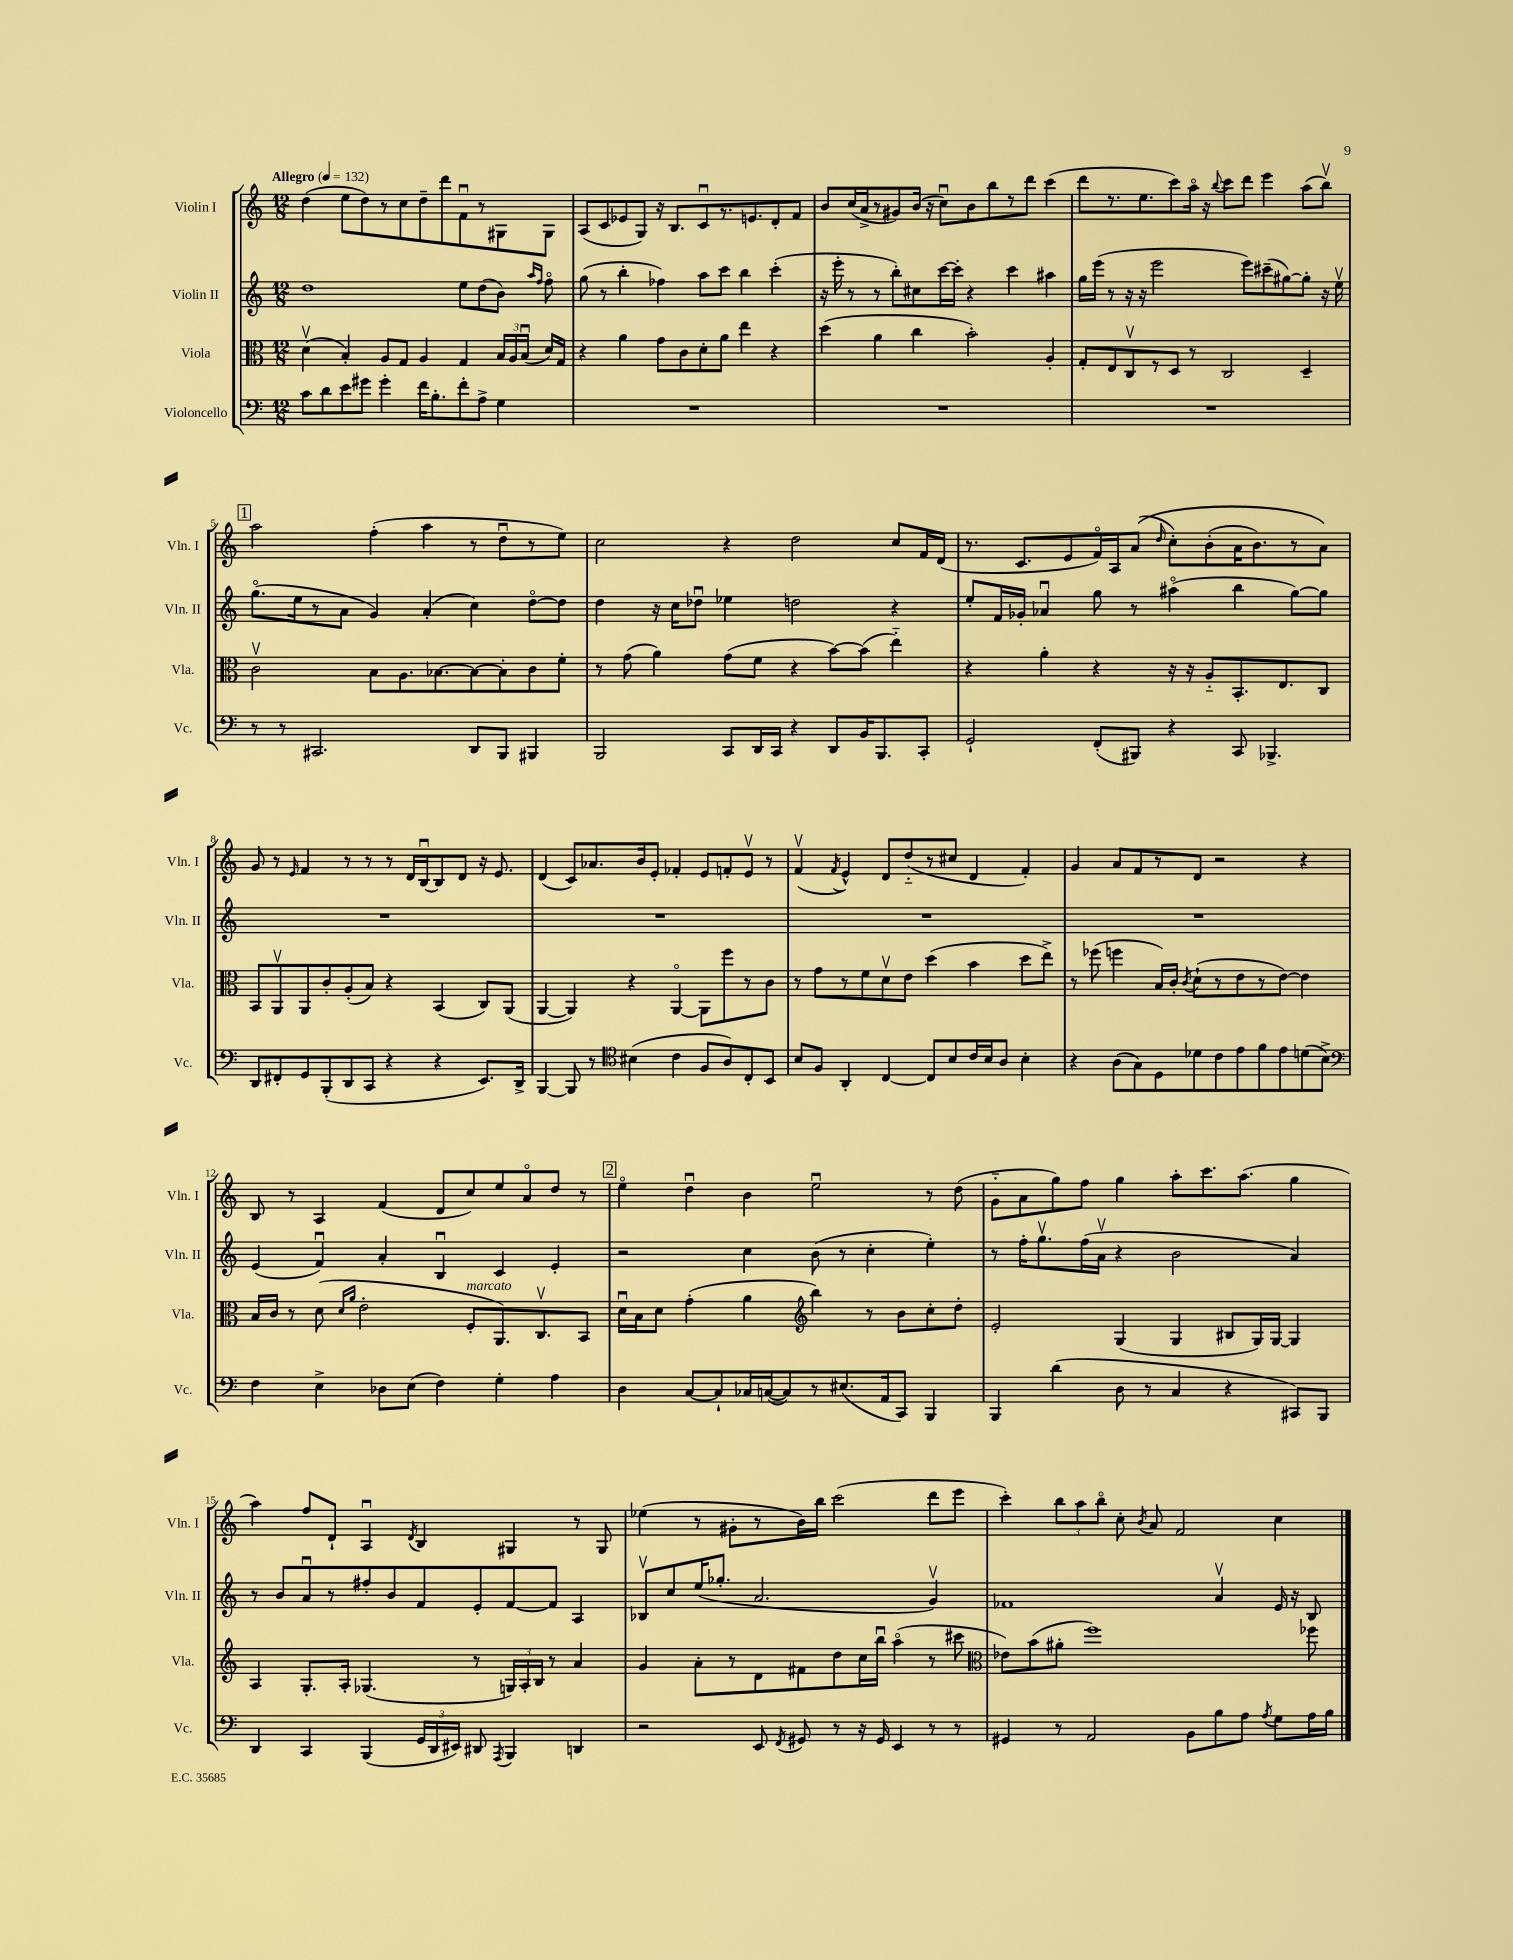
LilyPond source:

<<
\new StaffGroup <<
\new Staff = "s0" \with { instrumentName = "Violin I" shortInstrumentName = "Vln. I" } {
    \clef treble \key c \major \numericTimeSignature \time 12/8 \tempo "Allegro" 4 = 132
    \autoBeamOff d''4( e''8[ d''8) r8 c''8 d''8-- d'''8 f'8\downbow r8 gis8 gis8] |
    a8[( c'8 ees'8 g8]) r16 b8.[ c'8\downbow r8. e'8. d'8-. f'8] |
    b'8[ c''16( a'16-> r8 gis'8) b'16]( r16 c''8[\downbow) b'8 b''8 r8 d'''8] c'''4( |
    d'''8[ r8. e''8. c'''8) a''16]\flageolet r16 \appoggiatura { b''8 } c'''8[ d'''8] e'''4 a''8[( b''8]\upbow) |
    \mark \markup { \box "1" } a''2 f''4-.( a''4 r8 d''8[\downbow r8 e''8]) |
    c''2 r4 d''2 c''8[ f'16 d'16]( |
    r8. c'8.[ e'8 f'16\flageolet) a16 a'8](\( \grace { d''16 } c''8[-.) b'8-.( a'16 b'8.) r8 a'8]\) |
    g'8 r8 \grace { e'16 } f'4 r8 r8 r8 d'16[ b16~\downbow b8 d'8] r16 e'8. |
    d'4( c'8[) aes'8. b'16 e'8]-. fes'4-. e'8[ f'8-. e'8]\upbow r8 |
    f'4\upbow( \acciaccatura { f'8 } e'4-^) d'8[ d''8-_( r8 cis''8] d'4 f'4-.) |
    g'4 a'8[ f'8 r8 d'8] r2 r4 |
    b8 r8 a4 f'4( d'8[ c''8) e''8 a'8\flageolet d''8] r8 |
    \mark \markup { \box "2" } e''4\flageolet d''4\downbow b'4 e''2\downbow r8 d''8( |
    g'8[-_ a'8 g''8) f''8] g''4 a''8[-. c'''8. a''8.]( g''4 |
    a''4) f''8[ d'8]-! a4\downbow \acciaccatura { d'8 } b4 gis4 r8 gis8 |
    ees''4( r8 gis'8[-. r8 b'16) b''16] c'''2( d'''8[ e'''8] |
    c'''4-.) \tuplet 3/2 { b''8[ a''8 b''8]\flageolet } c''8-. \acciaccatura { b'8 } a'8 f'2 c''4 \bar "|." |
}
\new Staff = "s1" \with { instrumentName = "Violin II" shortInstrumentName = "Vln. II" } {
    \clef treble \key c \major \numericTimeSignature \time 12/8
    \autoBeamOff d''1 e''8[ d''8( b'8]) \grace { a''16[ f''16] } f''8\flageolet |
    g''8( r8 b''4-. fes''4) a''8[ c'''8] b''4 c'''4-.( |
    r16 e'''16-. r8 r8 b''8[-.) cis''8 c'''16~ c'''16]-. r4 c'''4 ais''4 |
    g''16[ e'''16]( r8 r16 r16 e'''2 e'''8[) cis'''8--( gis''8~) gis''8]-. r16 e''16\upbow |
    \mark \markup { \box "1" } g''8.[\flageolet( e''16 r8 a'8] g'4) a'4-.( c''4) d''8[~\flageolet d''8] |
    d''4 r16 c''16[ des''8]\downbow ees''4 d''2 r4 |
    e''8[-. f'16 ges'16]-. aes'4\downbow g''8 r8 ais''4\flageolet( b''4 g''8[~) g''8] |
    R1. |
    R1. |
    R1. |
    R1. |
    e'4( f'4\downbow) a'4-. b4\downbow c'4 e'4-. |
    \mark \markup { \box "2" } r2 c''4 b'8( r8 c''4-. e''4-.) |
    r8 f''16[-. g''8.\upbow f''16( a'16]\upbow r4 b'2 a'4) |
    r8 b'8[ a'8\downbow r8 fis''8-. b'8 f'8 e'8-. f'8~ f'8] a4 |
    bes8[\upbow c''8 e''16( ges''8.]-. a'2. g'4\upbow) |
    fes'1 a'4\upbow e'16 r16 b8 \bar "|." |
}
\new Staff = "s2" \with { instrumentName = "Viola" shortInstrumentName = "Vla." } {
    \clef alto \key c \major \numericTimeSignature \time 12/8
    \autoBeamOff d'4\upbow( b4-.) a8[ g8] a4 g4 \tuplet 3/2 { b16[ a16 b16]\downbow( } d'16[) g16] |
    r4 a'4 g'8[ c'8 d'8-. a'8] e''4 r4 |
    d''4( a'4 c''4 b'2-.) a4-. |
    g8[-. e8 c8\upbow r8 d8] r8 c2 d4-- |
    \mark \markup { \box "1" } c'2\upbow b8[ a8. bes8.~ bes8~ bes8-. c'8 f'8]-. |
    r8 g'8( a'4) g'8[( f'8] r4 b'8[~) b'8]( e''4-_) |
    r4 a'4-. r4 r16 r16 a8[-_ b,8.-. e8. c8] |
    b,8[ a,8\upbow a,8 c'8-. a8-.( b8]) r4 b,4( c8[) a,8]( |
    a,4~ a,4) r4 a,4~\flageolet a,8[ f''8 r8 c'8] |
    r8 g'8[ r8 f'8 d'8\upbow e'8] d''4( b'4 d''8[ e''8]->) |
    r8 fes''8( f''4 b16[) c'16]-. \acciaccatura { c'8 } d'8[-!( r8 e'8 r8 e'8]~) e'4 |
    b16[ c'16] r8 d'8( \grace { d'16[ a'16] } e'2-. f8[-.^\markup { \italic "marcato" } a,8.) c8.\upbow b,8] |
    \mark \markup { \box "2" } d'16[\downbow b16 d'8] g'4-.( a'4 \clef treble b''4) r8 b'8[ c''8-. d''8]-. |
    e'2-. g4( g4 bis8[ g16) g16]~ g4 |
    a4 g8.[-. a16]-. ges4.( r8 \tuplet 3/2 { g16[) a16-. b16] } r8 a'4 |
    g'4 a'8[-. r8 d'8 fis'8 d''8 c''16 b''16]\downbow a''4\flageolet( r8 cis'''8 |
    \clef alto ees'8[) b'8( ais'8]-. f''1) fes''8 \bar "|." |
}
\new Staff = "s3" \with { instrumentName = "Violoncello" shortInstrumentName = "Vc." } {
    \clef bass \key c \major \numericTimeSignature \time 12/8
    \autoBeamOff c'8[ d'8 e'8 gis'8] gis'4-. f'16[ b8.-. f'8-. a8]-> g4 |
    R1. |
    R1. |
    R1. |
    \mark \markup { \box "1" } r8 r8 cis,2. d,8[ b,,8] bis,,4 |
    b,,2 c,8[ d,16 c,16] r4 d,8[ b,16 b,,8. c,8]-. |
    g,2-! f,8[-.( bis,,8]) r4 c,8 bes,,4.-> |
    d,8[ fis,8-. g,8 b,,8-.( d,8 c,8] r4 r4 e,8.[) d,16]-> |
    b,,4~ b,,8 r8 \clef tenor bis4( c'4 f8[ a8) c8-. b,8] |
    b8[ f8] a,4-. c4~ c8[ b8 c'16 b16 a8] b4-. |
    r4 a8[( g8) d8 des'8 c'8 e'8 f'8 e'8 d'8( b8]->) |
    \clef bass f4 e4-> des8[ e8]( f4) g4-. a4 |
    \mark \markup { \box "2" } d4 c8[~ c8-! ces16 c16~( c8) r8 eis8.( a,16 c,8]) b,,4 |
    b,,4 d'4( d8 r8 c4 r4 cis,8[) b,,8] |
    d,4 c,4 b,,4( \tuplet 3/2 { g,16[ d,16 eis,16]) } dis,8 \acciaccatura { a,,8 } b,,4 d,4 |
    r2 e,8 \acciaccatura { f,8 } gis,8 r8 r16 gis,16 e,4 r8 r8 |
    gis,4 r8 a,2 b,8[ b8 a8] \acciaccatura { a8 } g8[ a16 b16] \bar "|." |
}
>>
>>
